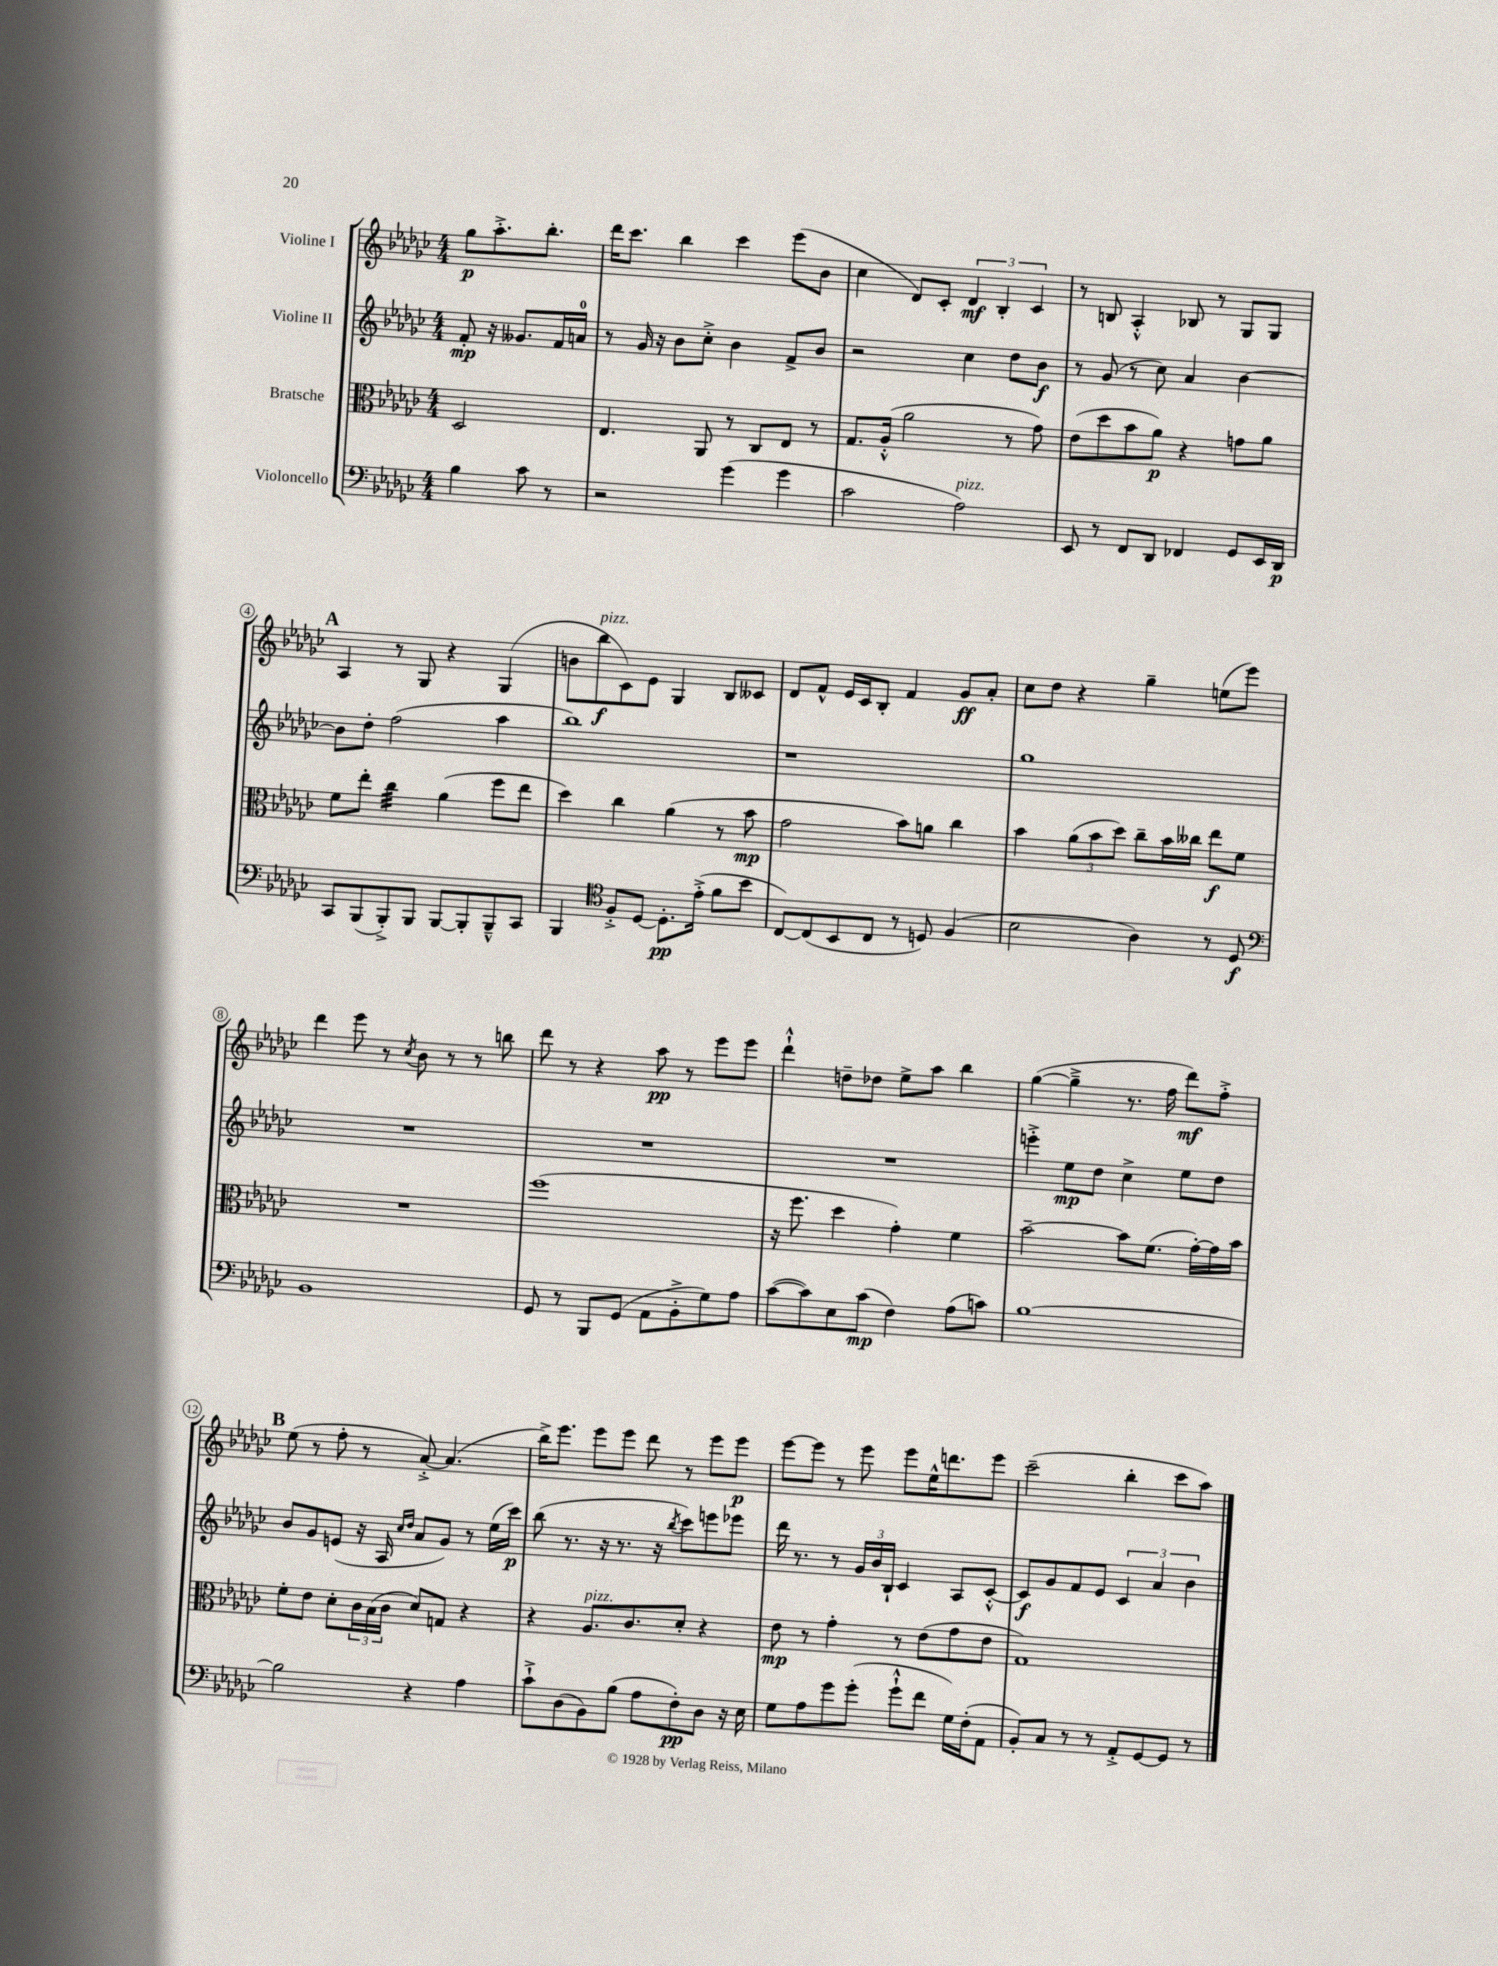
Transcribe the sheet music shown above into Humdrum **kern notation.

**kern	**kern	**kern	**kern
*staff4	*staff3	*staff2	*staff1
*clefF4	*clefC3	*clefG2	*clefG2
*k[b-e-a-d-g-c-]	*k[b-e-a-d-g-c-]	*k[b-e-a-d-g-c-]	*k[b-e-a-d-g-c-]
*M4/4	*M4/4	*M4/4	*M4/4
4B-\	2D-/	8f'/	8gg-\L
.	.	16r	8.aa-'^\
.	.	8.g--/L	.
8c-\	.	.	.
.	.	.	8.bb-'\J
8r	.	16f/L	.
.	.	16a/JJ	.
=	=	=	=
2r	4.E-/	8r	16ddd-\LK
.	.	.	8.ccc-\J
.	.	16g-/	.
.	.	16r	.
.	.	8b-\L	4bb-\
.	8AA-/	8cc-'^\J	.
(4g-\	8r	4b-\	4ccc-\
.	8C-/L	.	.
4g-\	8E-/J	8f^/L	(8eee-\L
.	8r	8b-/J	8b-\J
=	=	=	=
2c-\	8.G-/L	2r	4cc-\
.	(16A-'^^/Jk	.	.
.	2a-\	.	8d-/L)
.	.	.	8c-'/J
2A-\)	.	4cc-\	6d-/
.	.	.	6B-'/
.	8r	8dd-\L	.
.	.	.	6c-/
.	8g-\)	8b-\J	.
=	=	=	=
8EE-/	(8e-\L	8r	8r
8r	8dd-\	(8g-/	8B/
8FF/L	8b-\	8r	4A-'^^/
8DD-/J	8a-\J)	8cc-\)	.
4FF-/	4r	4a-/	8B-/
.	.	.	8r
8GG-/L	8g\L	[4b-\	8G-/L
16EE-/L	8a-\J	.	8G-/J
16DD-/JJ	.	.	.
=	=	=	=
8CC-/L	8f\L	8b-\]L	4A-/
(8BBB-/	8ee-'\J	8dd-'\J	.
8BBB-'^/)	4cc-\	(2ff\	8r
8BBB-/J	.	.	8G-/
[8BBB-/L	(4a-\	.	4r
8BBB-'/]	.	.	.
8BBB-~^^/	8ff\L	4aa-\	(4G-/
8CC-/J	8ee-\J	.	.
=	=	=	=
4BBB-/	4dd-\)	1bb-)	8b\L
.	.	.	8bb-\
*clefC4	*	*	*
8F'^/L	4cc-\	.	8c-\)
[8D-/J	.	.	8e-\J
8.D-'\]L	(4a-\	.	4G-/
(16e-'^\Jk	.	.	.
8f\L	8r	.	8B-/L
8b-\J	8b-\	.	8c--/J
=	=	=	=
[8C-/L)	2g-\	1r	8d-/L
(8C-/]	.	.	8f^^/J
8BB-/	.	.	16e-/LL
.	.	.	16c-/J
8C-/J	.	.	8B-'/J
8r	8b-\L)	.	4f/
8D/)	8a\J	.	.
(4F/	4cc-\	.	8g-/L
.	.	.	8a-'/J
=	=	=	=
2B-\	4b-\	1gg-	8cc-\L
.	.	.	8dd-\J
.	(12a-\L	.	4r
.	12b-\	.	.
.	12dd-\J)	.	.
4A-\)	8cc-~\L	.	4gg-~\
.	16b-\L	.	.
.	16cc--\JJ	.	.
8r	8ee-\L	.	(8ee\L
8D-/	8f\J	.	8eee-\J)
=	=	=	=
*clefF4	*	*	*
1BB-	1r	1r	4ddd-\
.	.	.	8eee-\
.	.	.	8r
.	.	.	8qcc-/
.	.	.	8b-\
.	.	.	8r
.	.	.	8r
.	.	.	8bb\
=	=	=	=
8GG-/	(1ff	1r	8ddd-\
8r	.	.	8r
8BBB-/L	.	.	4r
(8GG-/J	.	.	.
8AA-\L	.	.	8aa-\
8BB-'^\	.	.	8r
8G-\)	.	.	8eee-\L
8A-\J	.	.	8eee-\J
=	=	=	=
([8c-\L	16r	1r	4ddd-`^^\
.	8.ff\	.	.
8c-\])	.	.	.
8E-\	4dd-\	.	8dd~\L
(8c-\J	.	.	8dd-\J
4F\)	4g-'\)	.	8ee-^\L
.	.	.	8aa-\J
(8A-\L	4f\	.	4bb-\
8c\J)	.	.	.
=	=	=	=
[1B-	[2b-~\	4eee'^\	([4gg-\
.	.	8ee-\L	4gg-~^\]
.	.	8dd-\J	.
.	8b-\]L	4cc-^\	8.r
.	(8.f\J	.	.
.	.	.	16ff\
.	.	8ee-\L	8ddd-\L)
.	[16g-'\LL)	.	.
.	16g-\]	8dd-\J	8ff'^\J
.	16b-\JJ	.	.
=	=	=	=
2B-\]	8f'\L	8b-/L	(8ee-\
.	8e-\J	8g-/	8r
.	8d-'\L	(8e/J	8ff'\
.	24c-\L	16r	8r
.	(24B-\	.	.
.	.	16A-/	.
.	24c-\JJ	.	.
.	.	16qqcc-/LL	.
.	.	16qqdd-/JJ	.
4r	8d-/L)	8a-/L	[8a-'^/)
.	8G/J	8g-/J)	(4.a-/]
4A-\	4r	8r	.
.	.	(16ee-\LL	.
.	.	16ccc-\JJ)	.
=	=	=	=
8c-`^\L	4r	(8bb-\	16bb-^\LK)
.	.	.	8.eee-\J
(8D-\	.	8.r	.
8BB-\)	8.A-/L	.	8eee-\L
.	.	16r	.
(8B-\J	.	8.r	8eee-\J
.	8.c-/	.	.
8A-\L	.	.	8ddd-\
.	.	16r	.
.	.	8qbb-/	.
8F'\)	8d-'/J	8ccc-\L)	8r
8D-\J	4r	8eee\	8eee-\L
16r	.	8eee-\J	8eee-\J
16E-\	.	.	.
=	=	=	=
8G-\L	8e-\	16ddd-\	[8eee-\L
.	.	8.r	.
8A-\	8r	.	8eee-\]J
8g-\	4g-'\	8r	8r
(8g-'\J	.	24g-/LL	8eee-\
.	.	24b-/	.
.	.	24B-`/JJ	.
8g-`^^\L	8r	4c-/	8eee-\L
8f\J	(8e-\L	.	16ee-^^\K
.	.	.	8.ddd\
16G-\LL)	8g-\	8A-/L	.
(16F'\J	.	.	.
8AA-\J	8e-\J	[8c-'^^/J	8eee-\J
=	=	=	=
8BB-'/L)	1G-)	8c-/]L	(2ccc-~\
8C-/J	.	8g-/	.
8r	.	8f/	.
8r	.	8e-/J	.
8AA-'^/L	.	6c-/	4bb-'\
[8GG-/	.	.	.
.	.	6a-/	.
8GG-/]J	.	.	8ccc-\L
.	.	6b-\	.
8r	.	.	8aa-\J)
==	==	==	==
*-	*-	*-	*-
